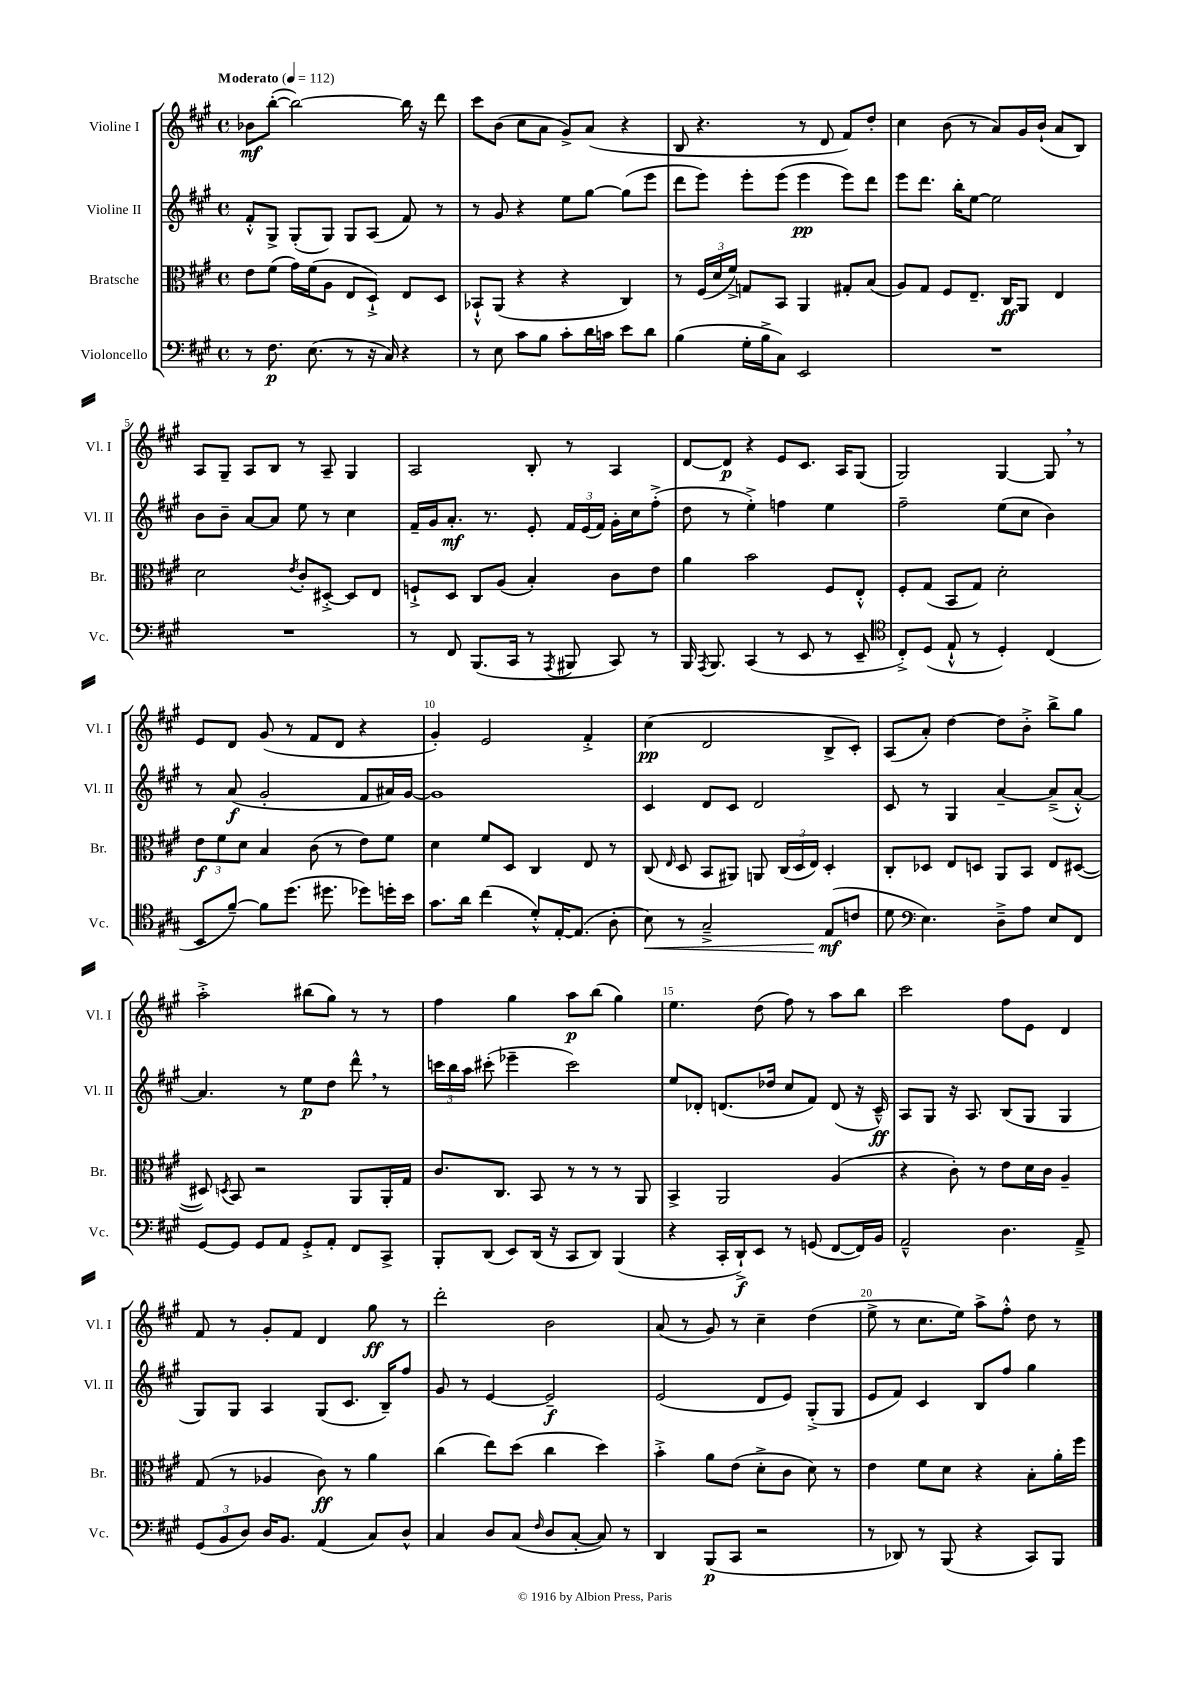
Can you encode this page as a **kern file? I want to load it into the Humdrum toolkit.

**kern	**dynam	**kern	**dynam	**kern	**dynam	**kern	**dynam
*part4	*part4	*part3	*part3	*part2	*part2	*part1	*part1
*staff4	*staff4	*staff3	*staff3	*staff2	*staff2	*staff1	*staff1
*I"Violoncello	*	*I"Bratsche	*	*I"Violine II	*	*I"Violine I	*
*I'Vc.	*	*I'Br.	*	*I'Vl. II	*	*I'Vl. I	*
*clefF4	*	*clefC3	*	*clefG2	*	*clefG2	*
*k[f#c#g#]	*	*k[f#c#g#]	*	*k[f#c#g#]	*	*k[f#c#g#]	*
*M4/4	*	*M4/4	*	*M4/4	*	*M4/4	*
*met(c)	*	*met(c)	*	*met(c)	*	*met(c)	*
*MM112	*	*MM112	*	*MM112	*	*MM112	*
=1	=1	=1	=1	=1	=1	=1	=1
!	!	!	!	!	!	!LO:TX:a:B:t=Moderato	!
8r	.	8e\L	.	8f#'^^/L	.	8b-X\L	mf
8.F#\	p	(8f#\J	.	8G#^/J	.	([8bb'\J	.
.	.	16g#\LL)	.	(8G#'/L	.	2bb\_)	.
(8.E\	.	(16f#\J	.	.	.	.	.
.	.	8A\J	.	8G#/J)	.	.	.
8r	.	8E/L	.	8G#/L	.	.	.
16r	.	8D`^/J)	.	(8A/J	.	.	.
16C#/)	.	.	.	.	.	.	.
4r	.	8E/L	.	8f#/)	.	16bb\]	.
.	.	.	.	.	.	16r	.
.	.	8D/J	.	8r	.	8ddd\	.
=2	=2	=2	=2	=2	=2	=2	=2
8r	.	8BB-X`^^/L	.	8r	.	8ccc#\L	.
8E\	.	(8AA/J	.	8g#/	.	(8b\J	.
8c#\L	.	4r	.	4r	.	8cc#\L	.
8B\J	.	.	.	.	.	8a\J	.
8c#'\L	.	4r	.	8ee\L	.	8g#^/L)	.
16d\L	.	.	.	[8gg#\J	.	(8a/J	.
16cn\JJ	.	.	.	.	.	.	.
8e\L	.	4C#/)	.	(8gg#\L]	.	4r	.
8d\J	.	.	.	8eee\J	.	.	.
=3	=3	=3	=3	=3	=3	=3	=3
(4B\	.	8r	.	8ddd\L	.	8B/	.
.	.	(24F#/LL	.	8eee\J)	.	4.r	.
.	.	24d/	.	.	.	.	.
.	.	24f#^/JJ)	.	.	.	.	.
16G#'\LL	.	8Gn/L	.	8eee'\L	.	.	.
16B^\J	.	.	.	.	.	.	.
8C#\J)	.	8BB/J	.	(8eee\J	.	.	.
2EE/	.	4AA/	.	4eee\	pp	8r	.
.	.	.	.	.	.	8d/	.
.	.	8G#X'/L	.	8eee\L)	.	8f#/L)	.
.	.	(8B/J	.	8ddd\J	.	8dd'/J	.
=4	=4	=4	=4	=4	=4	=4	=4
1r	.	8A/L)	.	8eee\L	.	4cc#\	.
.	.	8G#/J	.	8.ddd\J	.	.	.
.	.	8F#/L	.	.	.	(8b\	.
.	.	.	.	16bb'\KL	.	.	.
.	.	8.E~/J	.	[8ee\J	.	8r	.
.	.	.	.	2ee\]	.	8a/L)	.
.	.	16C#/KL	ff	.	.	.	.
.	.	8AA/J	.	.	.	16g#/L	.
.	.	.	.	.	.	(16b`/JJ	.
.	.	4E/	.	.	.	8a/L	.
.	.	.	.	.	.	8B/J)	.
!!LO:LB:g=z
=5	=5	=5	=5	=5	=5	=5	=5
1r	.	2d\	.	8b\L	.	8A/L	.
.	.	.	.	8b~\J	.	8G#~/J	.
.	.	.	.	[8a/L	.	8A/L	.
.	.	.	.	8a/J]	.	8B/J	.
.	.	8qe/	.	.	.	.	.
.	.	8c#'/L	.	8ee\	.	8r	.
.	.	[8D#X'^/J	.	8r	.	8A~/	.
.	.	8D#/L]	.	4cc#\	.	4G#/	.
.	.	8E/J	.	.	.	.	.
=6	=6	=6	=6	=6	=6	=6	=6
8r	.	8Fn`^/L	.	16f#~/LL	.	2A/	.
.	.	.	.	16g#/J	.	.	.
8FF#/	.	8D/J	.	8.a'/J	mf	.	.
(8.BBB/L	.	8C#/L	.	.	.	.	.
.	.	.	.	8.r	.	.	.
.	.	(8A/J	.	.	.	.	.
16CC#/Jk	.	.	.	.	.	.	.
8r	.	4B'/)	.	8e'/	.	8B'/	.
8qAAA/	.	.	.	.	.	.	.
8BBB#X/	.	.	.	24f#/LL	.	8r	.
.	.	.	.	(24e/	.	.	.
.	.	.	.	24f#/JJ)	.	.	.
8CC#/)	.	8c#\L	.	16g#'\LL	.	4A/	.
.	.	.	.	16cc#\J	.	.	.
8r	.	8e\J	.	(8ff#'^\J	.	.	.
=7	=7	=7	=7	=7	=7	=7	=7
16BBB/	.	4a\	.	8dd\	.	[8d/L	.
8qAAA/	.	.	.	.	.	.	.
8.BBB/	.	.	.	.	.	.	.
.	.	.	.	8r	.	8d/J]	p
(4CC#/	.	2b\	.	4ee'^\)	.	4r	.
8r	.	.	.	4ffn\	.	8e/L	.
8EE/	.	.	.	.	.	8.c#/J	.
8r	.	8F#/L	.	4ee\	.	.	.
.	.	.	.	.	.	16A/KL	.
8EE~/	.	8E'^^/J	.	.	.	(8G#/J	.
=8	=8	=8	=8	=8	=8	=8	=8
*clefC4	*	*	*	*	*	*	*
8C#'^/L)	.	8F#'/L	.	2ff#~\	.	2G#/)	.
(8D/J	.	(8G#/J	.	.	.	.	.
8E`^^/	.	8BB/L	.	.	.	.	.
8r	.	8G#/J)	.	.	.	.	.
4D'/)	.	2d'\	.	(8ee\L	.	[4G#/	.
.	.	.	.	8cc#\J	.	.	.
(4C#/	.	.	.	4b\)	.	8G#,/]	.
.	.	.	.	.	.	8r	.
!!LO:LB:g=z
=9	=9	=9	=9	=9	=9	=9	=9
8BB/L	.	12e\L	f	8r	.	8e/L	.
.	.	12f#\	.	.	.	.	.
[8f#~/J)	.	.	.	(8a/	f	8d/J	.
.	.	12d\J	.	.	.	.	.
8f#\L]	.	4B/	.	2g#'/	.	(8g#/	.
(8.dd\J	.	.	.	.	.	8r	.
.	.	(8c#\	.	.	.	8f#/L	.
8.dd#X\	.	.	.	.	.	.	.
.	.	8r	.	.	.	8d/J	.
8dd-X\L)	.	8e\L)	.	8f#/L	.	4r	.
16ddn'\L	.	8f#\J	.	16a#X/L)	.	.	.
16b\JJ	.	.	.	[16g#/JJ	.	.	.
=10	=10	=10	=10	=10	=10	=10	=10
8.g#\L	.	4d\	.	1g#]	.	4g#'/)	.
16a\Jk	.	.	.	.	.	.	.
(4cc#\	.	8f#/L	.	.	.	2e/	.
.	.	8D/J	.	.	.	.	.
8d'^^/L)	.	4C#/	.	.	.	.	.
[16E'/K	.	.	.	.	.	.	.
(8.E/J]	.	.	.	.	.	.	.
.	.	8E/	.	.	.	4f#'^/	.
8A'\	.	8r	.	.	.	.	.
=11	=11	=11	=11	=11	=11	=11	=11
!	!LO:HP:b	!	!	!	!	!	!
8B\)	<	(8C#/	.	4c#/	.	(4cc#\	pp
.	.	16qqE/	.	.	.	.	.
8r	.	8D/	.	.	.	.	.
2G#~^/	.	8BB/L	.	8d/L	.	2d/	.
.	.	8AA#X/J)	.	8c#/J	.	.	.
.	.	8AAn/	.	2d/	.	.	.
.	.	(24C#/LL	.	.	.	.	.
.	.	24D/	.	.	.	.	.
.	.	24E/JJ)	.	.	.	.	.
(8E/L	mf	4D'/	.	.	.	8B^/L	.
8cn/J	[	.	.	.	.	8c#'/J)	.
=12	=12	=12	=12	=12	=12	=12	=12
8d\	.	8C#'/L	.	8c#/	.	(8A/L	.
*clefF4	*	*	*	*	*	*	*
4.E\)	.	8D-X/J	.	8r	.	8a'/J)	.
.	.	8E/L	.	4G#/	.	[4dd\	.
.	.	8Dn/J	.	.	.	.	.
8D~^\L	.	8AA/L	.	[4a~/	.	8dd\L]	.
8A\J	.	8BB/J	.	.	.	8b'^\J	.
8E/L	.	8E/L	.	(8a~^/L]	.	8bb^\L	.
8FF#/J	.	([8D#X/J	.	[8a'^^/J)	.	8gg#\J	.
!!LO:LB:g=z
=13	=13	=13	=13	=13	=13	=13	=13
[8GG#/L	.	8D#X/])	.	4.a/]	.	2aa'^\	.
.	.	8qDn/	.	.	.	.	.
8GG#/J]	.	8BB/	.	.	.	.	.
8GG#/L	.	2r	.	.	.	.	.
8AA/J	.	.	.	8r	.	.	.
8GG#'^/L	.	.	.	8ee\L	p	(8bb#X\L	.
8AA'/J	.	.	.	8dd\J	.	8gg#\J)	.
8FF#/L	.	8AA/L	.	8ddd^^,\	.	8r	.
8CC#^/J	.	16AA'/L	.	8r	.	8r	.
.	.	16G#/JJ	.	.	.	.	.
=14	=14	=14	=14	=14	=14	=14	=14
8BBB'/L	.	8.c#/L	.	24cccn\LL	.	4ff#\	.
.	.	.	.	24bb\	.	.	.
.	.	.	.	24aa\JJ	.	.	.
(8DD/J	.	.	.	(8ccc#X'\	.	.	.
.	.	8.C#/J	.	.	.	.	.
8EE/L)	.	.	.	4eee-X~\	.	4gg#\	.
(16DD/Jk	.	8BB/	.	.	.	.	.
16r	.	.	.	.	.	.	.
8CC#/L	.	8r	.	2ccc#\)	.	8aa\L	p
8DD/J)	.	8r	.	.	.	(8bb\J	.
(4BBB/	.	8r	.	.	.	4gg#\)	.
.	.	8AA/	.	.	.	.	.
=15	=15	=15	=15	=15	=15	=15	=15
4r	.	4BB^/	.	8ee/L	.	4.ee\	.
.	.	.	.	8d-X'/J	.	.	.
16CC#'/LL	.	2AA/	.	(8.dn/L	.	.	.
16DD`^/J)	f	.	.	.	.	.	.
8EE/J	.	.	.	.	.	(8dd\	.
.	.	.	.	16dd-X/Jk	.	.	.
8r	.	.	.	8cc#/L	.	8ff#\)	.
(8GGn/	.	.	.	8f#/J)	.	8r	.
[8FF#/L	.	(4A/	.	(8d/	.	8aa\L	.
16FF#/L])	.	.	.	16r	.	8bb\J	.
16BB/JJ	.	.	.	16c#~^^/)	ff	.	.
=16	=16	=16	=16	=16	=16	=16	=16
2AA~^^/	.	4r	.	8A/L	.	2ccc#\	.
.	.	.	.	8G#/J	.	.	.
.	.	8c#'\)	.	16r	.	.	.
.	.	.	.	8.A/	.	.	.
.	.	8r	.	.	.	.	.
4.D\	.	8e\L	.	(8B/L	.	8ff#\L	.
.	.	16d\L	.	8G#/J	.	8e\J	.
.	.	16c#\JJ	.	.	.	.	.
.	.	4A~/	.	4G#/	.	4d/	.
8AA~^/	.	.	.	.	.	.	.
!!LO:LB:g=z
=17	=17	=17	=17	=17	=17	=17	=17
(12GG#/L	.	(8G#/	.	8G#/L)	.	8f#/	.
12BB/	.	.	.	.	.	.	.
.	.	8r	.	8G#/J	.	8r	.
12D/J)	.	.	.	.	.	.	.
16D/KL	.	4A-X/	.	4A/	.	8g#'/L	.
8.BB/J	.	.	.	.	.	.	.
.	.	.	.	.	.	8f#/J	.
(4AA/	.	8c#\)	ff	(8G#/L	.	4d/	.
.	.	8r	.	8.c#/J	.	.	.
8C#/L)	.	4a\	.	.	.	8gg#\	ff
.	.	.	.	16B~/KL)	.	.	.
8D^^/J	.	.	.	8ff#/J	.	8r	.
=18	=18	=18	=18	=18	=18	=18	=18
4C#/	.	(4cc#\	.	8g#/	.	2ddd'\	.
.	.	.	.	8r	.	.	.
8D/L	.	8ee\L)	.	[4e/	.	.	.
(8C#/J	.	(8dd\J	.	.	.	.	.
16qqF#/	.	.	.	.	.	.	.
8D/L	.	4cc#\	.	2e~/]	f	2b\	.
[8C#'/J	.	.	.	.	.	.	.
8C#/])	.	4dd\)	.	.	.	.	.
8r	.	.	.	.	.	.	.
=19	=19	=19	=19	=19	=19	=19	=19
4DD/	.	4b'^\	.	(2e/	.	(8a/	.
.	.	.	.	.	.	8r	.
(8BBB/L	p	8a\L	.	.	.	8g#/)	.
8CC#/J	.	(8e\J	.	.	.	8r	.
2r	.	8d'^\L	.	8d/L	.	4cc#~\	.
.	.	8c#\J	.	8e/J)	.	.	.
.	.	8d\)	.	(8G#'^/L	.	(4dd\	.
.	.	8r	.	8G#/J	.	.	.
=20	=20	=20	=20	=20	=20	=20	=20
8r	.	4e\	.	8e/L	.	8ee^\	.
8DD-X/)	.	.	.	8f#/J)	.	8r	.
8r	.	8f#\L	.	4c#/	.	8.cc#\L	.
(8BBB/	.	8d\J	.	.	.	.	.
.	.	.	.	.	.	16ee\Jk)	.
4r	.	4r	.	8B/L	.	8aa^\L	.
.	.	.	.	8ff#/J	.	8ff#'^^\J	.
8CC#/L)	.	8B'\L	.	4gg#\	.	8dd\	.
8BBB/J	.	16a'\L	.	.	.	8r	.
.	.	16ff#\JJ	.	.	.	.	.
==	==	==	==	==	==	==	==
*-	*-	*-	*-	*-	*-	*-	*-
